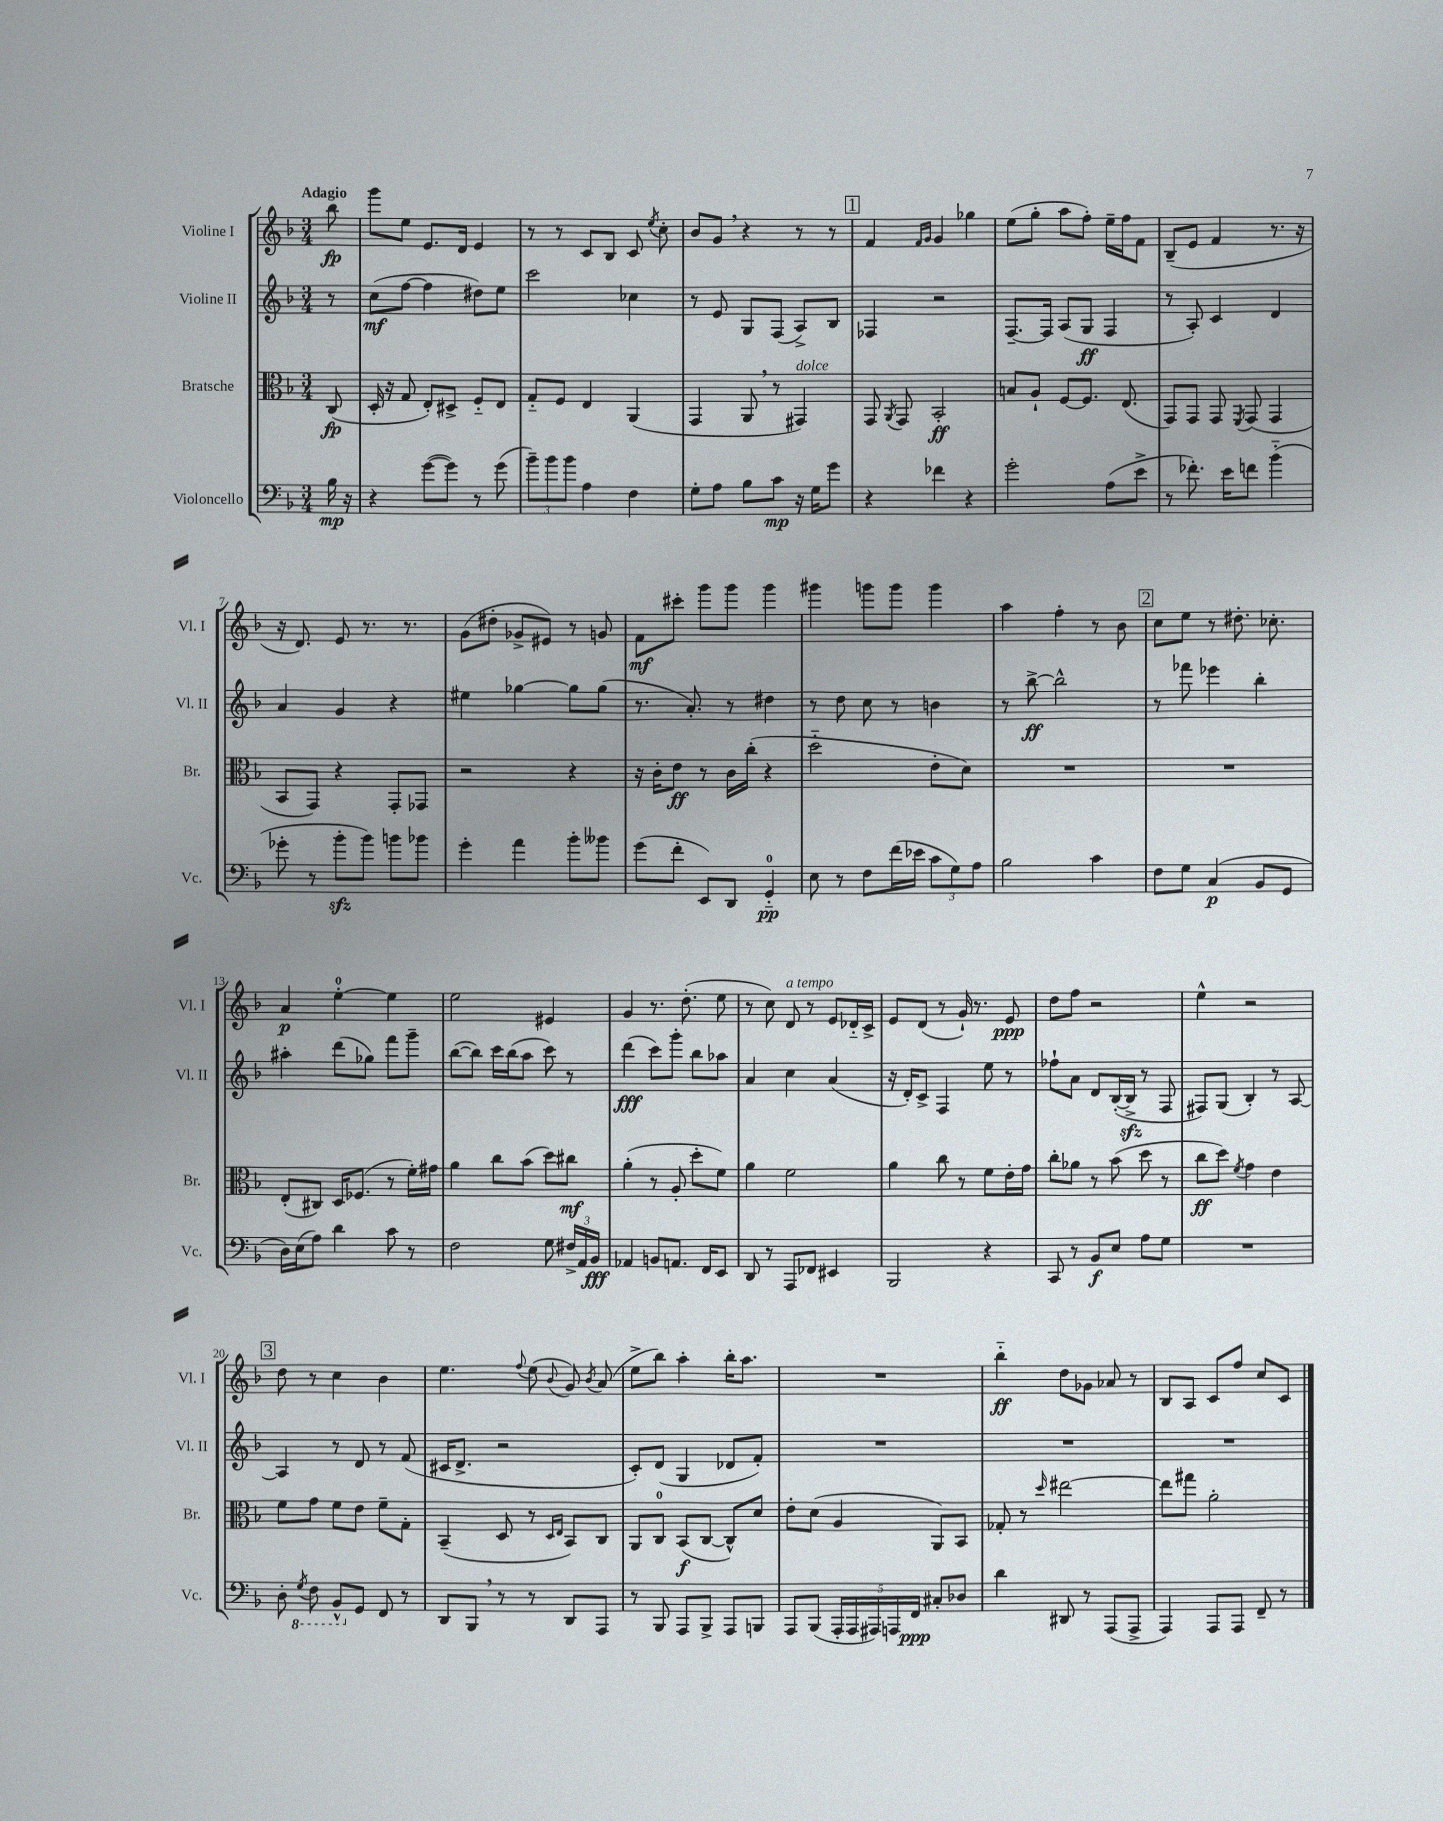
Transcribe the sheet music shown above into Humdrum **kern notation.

**kern	**kern	**kern	**kern
*staff4	*staff3	*staff2	*staff1
*clefF4	*clefC3	*clefG2	*clefG2
*k[b-]	*k[b-]	*k[b-]	*k[b-]
*M3/4	*M3/4	*M3/4	*M3/4
16B-	(8C	8r	8bb-
16r	.	.	.
=	=	=	=
4r	16D'	(8cc	8ggg
.	16r	.	.
.	8G	[8ff	8ee
([8g	8E')	4ff]	8.e
8g])	8D#^	.	.
.	.	.	16d
8r	8F'~	8dd#)	4e
(8g	8E	8ee	.
=	=	=	=
12b-~)	8G'~	2ccc	8r
12b-	.	.	.
.	8F	.	8r
12b-	.	.	.
4A	4E	.	8c
.	.	.	8B-
4F	(4AA	4cc-	8c
.	.	.	8qee
.	.	.	8cc'
=	=	=	=
8G'	4GG	8r	8b-
8A	.	8e	8g
8B-	8AA	8G	4r
8c	8r	(8F	.
16r	4GG#)	8A^)	8r
16G	.	.	.
8g	.	8B-	8r
=	=	=	=
4r	8GG	4F-	4f
.	8qAA	.	.
.	8GG	.	.
.	.	.	16qqf
.	.	.	16qqg
4f-	2BB-'	2r	4g
4r	.	.	4gg-
=	=	=	=
2g'	8B	[8.F~	(8ee
.	8A`	.	8gg'
.	.	16F]	.
.	[8F	(8A	8aa
.	8.F]	8G	8ff')
(8A	.	4F	16ee~
.	(8.E	.	16ff
8e^	.	.	8f
=	=	=	=
8r	8GG)	8r	(8B-~
8.f-')	8GG	8A')	8e
.	8GG	4c	4f
16e	.	.	.
.	8qFF	.	.
8f	(8GG	.	.
(4b-'~	4GG	4d	8.r
.	.	.	16r
=	=	=	=
8g-'	8BB-	4a	16r
.	.	.	8.d)
8r	8GG)	.	.
8b-'	4r	4g	8e
8b-)	.	.	8.r
8b	8GG'	4r	.
.	.	.	8.r
8b-	8GG-	.	.
=	=	=	=
4g'	2r	4ee#	(8g
.	.	.	8dd#'
4a	.	[4gg-	8g-^
.	.	.	8e#)
8b-'	4r	8gg-]	8r
8b--	.	(8gg-	8g
=	=	=	=
(8g	16r	8.r	8f
.	16c'	.	.
8f'	8e	.	8ccc#'
.	.	8.a')	.
8EE)	8r	.	8ggg
8DD	16c	8r	8ggg
.	(16cc'	.	.
4GG'~	4r	4dd#	4ggg
=	=	=	=
8E	2dd'~	8r	4ggg#
8r	.	8dd	.
8F	.	8cc	8ggg
(16f	.	8r	8ggg
16e-	.	.	.
12c	8e'	4b	4ggg
12G)	.	.	.
.	8d)	.	.
12A	.	.	.
=	=	=	=
2B-	2.r	8r	4aa
.	.	[8bb-^	.
.	.	2bb-^^]	4ff'
4c	.	.	8r
.	.	.	8b-
=	=	=	=
8F	2.r	8r	8cc
8G	.	8fff-	8ee
(4C	.	4eee-	8r
.	.	.	8.dd#'
8BB-	.	4bb-'	.
.	.	.	8.cc-'
8GG	.	.	.
=	=	=	=
16D)	(8E'	4aa#'	4a
(16E	.	.	.
8A)	8C#)	.	.
4d	16D	(8ddd	[4ee'
.	(8.F-	.	.
.	.	8gg-)	.
8c	8r	8fff	4ee]
8r	16f')	8ggg~	.
.	16g#	.	.
=	=	=	=
2F	4a	([8bb-	2ee
.	.	8bb-])	.
.	8cc	16ccc	.
.	.	(16bb-	.
.	(8b-	8aa	.
8G	8dd)	8ccc)	4e#
24F#^	8cc#	8r	.
24AA	.	.	.
24BB-	.	.	.
=	=	=	=
4AA-	(4a'	(4ddd	4g
8BB	8r	8ccc)	8.r
8.AA	8A'	8ggg'	.
.	.	.	(8.dd'
.	8dd'	8bb-	.
16FF	.	.	.
8EE	8f)	8aa-	8ee
=	=	=	=
8DD	4a	4a	8r
8r	.	.	8cc)
8AAA	2f	4cc	8d
8FF-	.	.	8r
4EE#	.	(4a	8e
.	.	.	16d-'~
.	.	.	16c^
=	=	=	=
2BBB-	4a	16r	8e
.	.	16d')	.
.	.	8c^	(8d
.	8cc	4F	8r
.	8r	.	16g`)
.	.	.	8.r
4r	8f	8ee	.
.	16e'	8r	8e
.	16g	.	.
=	=	=	=
8CC	8cc'	8ff-`	8dd
8r	8a-	8a	8ff
8BB-	8r	8d	2r
8E	(8b-	([16B-'	.
.	.	16B-^]	.
8A	8dd	8r	.
8G	8r	8F	.
=	=	=	=
2.r	8cc	8F#)	4ee^^
.	8dd)	(8G	.
.	8qf	.	.
.	4g	4B-')	2r
.	4e	8r	.
.	.	[8A	.
=	=	=	=
8D'	8f	4A]	8dd
8qGG	.	.	.
8FF	8g	.	8r
8BBB-^^	8f	8r	4cc
8GG	8e	8d	.
8FF	8f~	8r	4b-
8r	8G'	(8f	.
=	=	=	=
8DD	(4BB-~	16c#	4.ee
.	.	8.d^	.
8BBB-	.	.	.
8r	8D	2r	.
.	.	.	8qqff
8r	8r	.	(8ee
.	16qqD	.	.
.	16qqE	.	8qqb-
8DD	8BB-)	.	8g)
.	.	.	8qb-
8AAA	8C	.	(8a
=	=	=	=
8r	8AA	8c')	8ee^
8BBB-	8C	(8d	8bb-)
8AAA	(8BB-	4G	4aa'
8BBB-^	[8C	.	.
8AAA	8C^^])	8d-	16bb-'
.	.	.	8.aa
8BBB	8d	8f')	.
=	=	=	=
8AAA	8e'	2.r	2.r
(8BBB-	(8d	.	.
20AAA'	4A	.	.
20AAA	.	.	.
20AAA#)	.	.	.
20AAA	.	.	.
20FF	.	.	.
8C#'	8AA)	.	.
8D-	8BB-	.	.
=	=	=	=
4d	8G-'	2.r	4bb-'~
.	8r	.	.
.	16qqdd	.	.
8DD#	[2ee#	.	8dd
8r	.	.	8g-
(8AAA	.	.	8a-
8AAA^	.	.	8r
=	=	=	=
4AAA)	8ee#]	2.r	8B-
.	8gg#	.	8A
8AAA	2a'	.	8c
8AAA	.	.	8ff
8FF~	.	.	8cc
8r	.	.	8c
==	==	==	==
*-	*-	*-	*-
